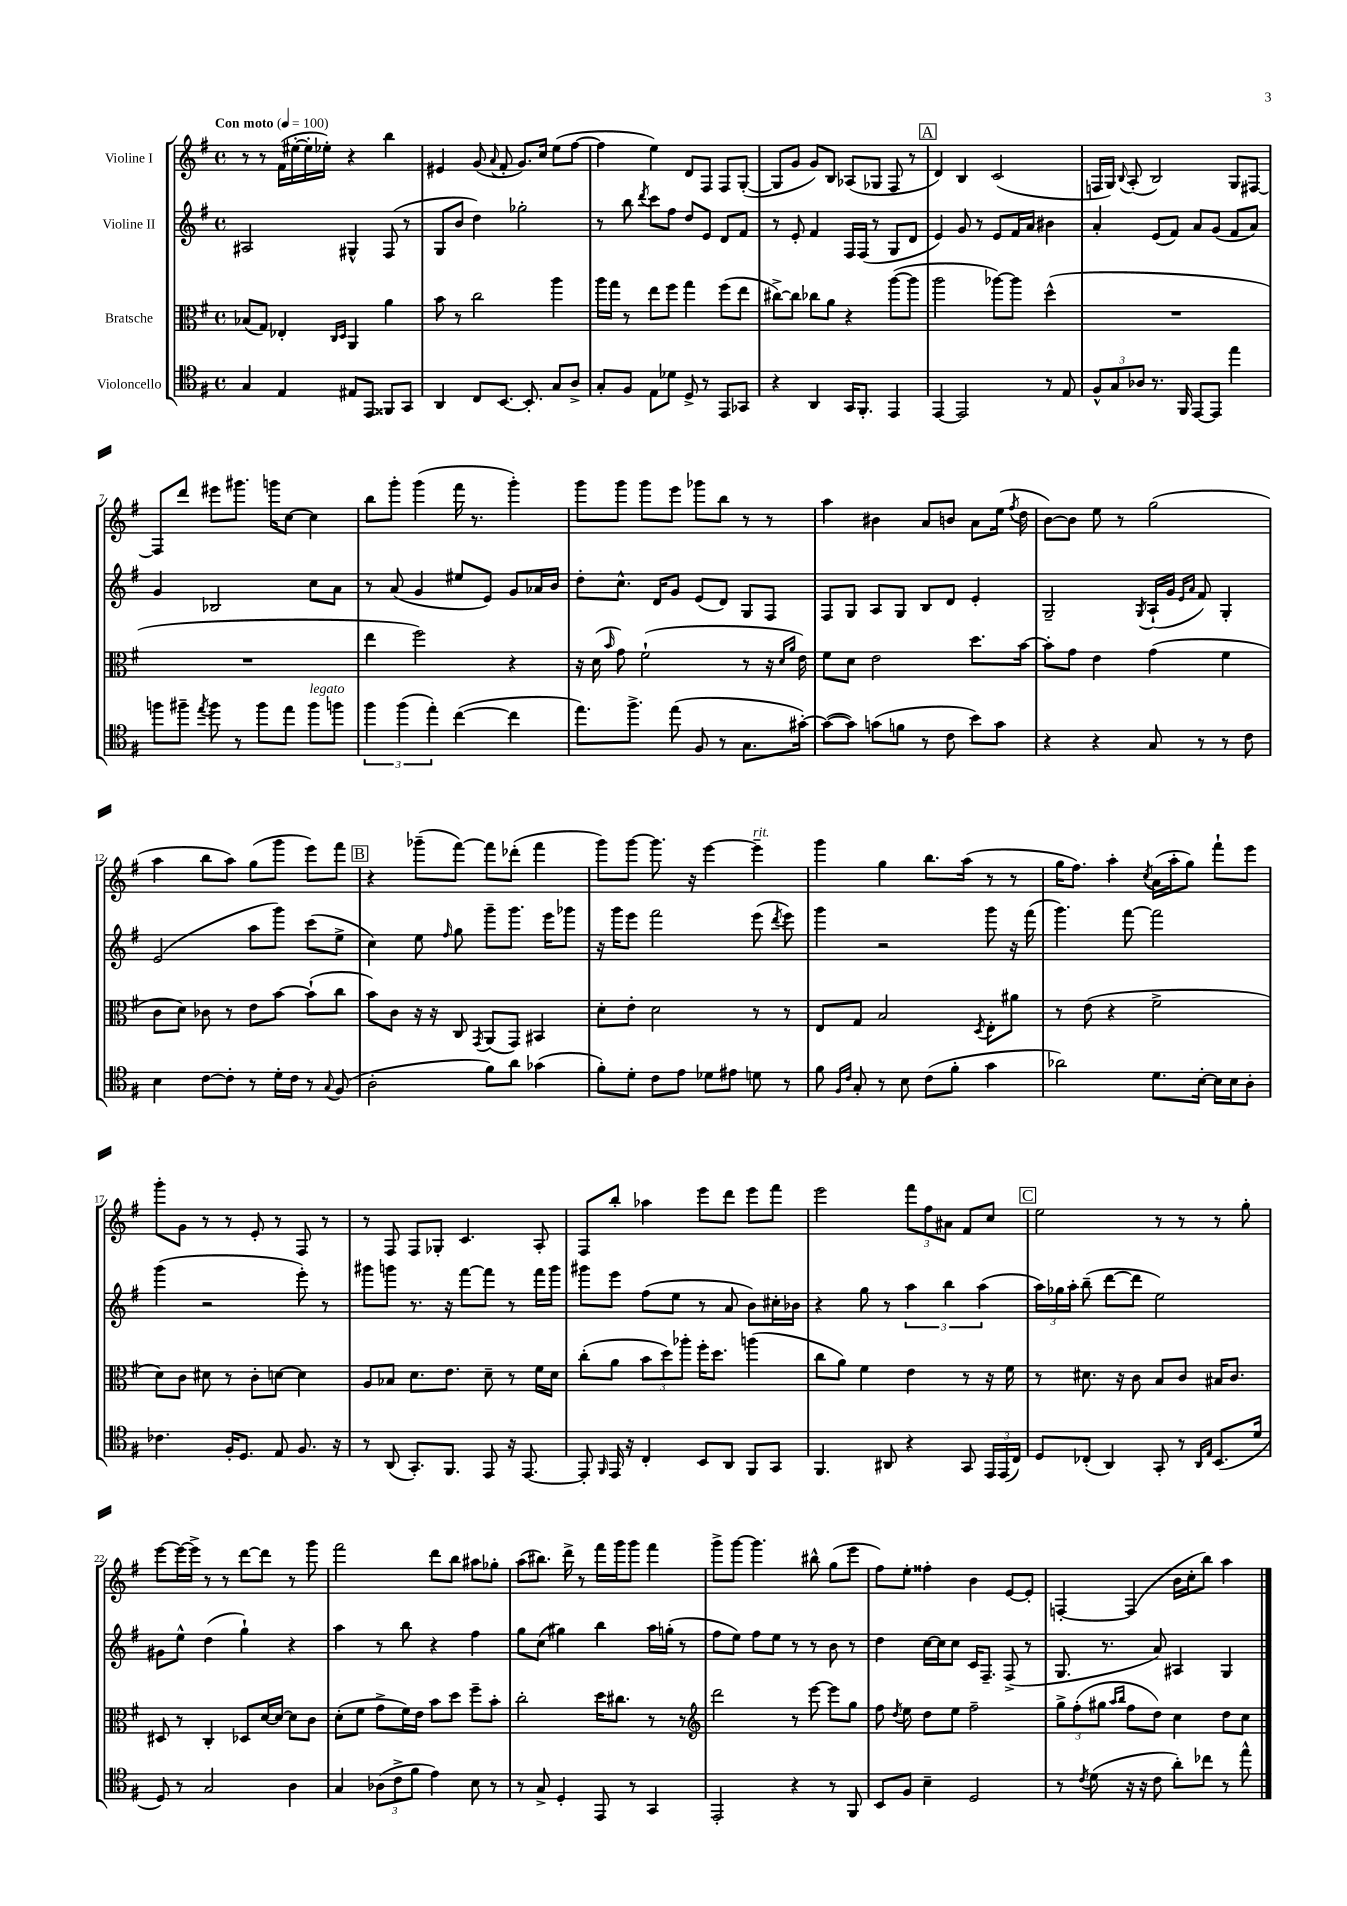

**kern	**kern	**kern	**kern
*staff4	*staff3	*staff2	*staff1
*clefC4	*clefC3	*clefG2	*clefG2
*k[f#]	*k[f#]	*k[f#]	*k[f#]
*M4/4	*M4/4	*M4/4	*M4/4
*met(c)	*met(c)	*met(c)	*met(c)
*MM100	*MM100	*MM100	*MM100
4G	(8B-	2A#	8r
.	8G)	.	8r
4E	4E-'	.	(16f#
.	.	.	[16ee#'
.	.	.	16ee#']
.	.	.	16ee-')
.	16qqC	.	.
.	16qqD	.	.
8E#	4AA	4G#^^	4r
8EE	.	.	.
8FF##	4a	(8F#	4bb
8GG	.	8r	.
=	=	=	=
4AA	8b	8G	4e#
.	8r	8b	.
8C	2cc	4dd)	(8g
.	.	.	8qqa
[8.BB	.	.	8f#'
.	.	2gg-'	8.g)
8.BB']	.	.	.
.	.	.	16cc
8G	4aa	.	(8ee
8A^	.	.	[8ff#
=	=	=	=
8G'	16aa	8r	4ff#]
.	16gg	.	.
8F#	8r	8bb	.
.	.	8qddd	.
8E	8ee	8ccc	4ee)
8d-	8ff#	8ff#	.
8D^	4gg	8dd	8d
8r	.	8e	8F#
8EE	(8ff#	8d	8F#
8GG-	8ee	8f#	([8G'
=	=	=	=
4r	[8cc#^)	8r	8G]
.	8cc#]	8e'	8g
4AA	8cc-	4f#	8g)
.	8a	.	8B
16GG	4r	16F#	(8A-
8.FF#'	.	(16F#	.
.	.	8r	8G-
4EE	([8aa	8G	8F#
.	8aa]	8d	8r
=	=	=	=
[4EE	2aa	4e)	4d)
2EE]	.	8g	4B
.	.	8r	.
.	[8aa-)	8e	(2c
.	8aa-]	16f#	.
.	.	16a	.
8r	(4dd^^	4b#	.
8E	.	.	.
=	=	=	=
12F#^^	1r	4a'	16F
.	.	.	16G)
12G	.	.	.
.	.	.	8qqB
.	.	.	(8A'
12A-	.	.	.
8.r	.	(8e	2B)
.	.	8f#)	.
16FF#	.	.	.
[8EE	.	8a	.
8EE]	.	(8g	.
4ee	.	8f#	8G
.	.	8a)	[8F#
=	=	=	=
8ff	1r	4g	8F#]
8ff#~	.	.	8ddd
8qee	.	.	.
8ff#	.	2B-	8eee#
8r	.	.	8.ggg#
8ff#	.	.	.
.	.	.	16ggg
8ee	.	.	[8cc
8ff#	.	8cc	4cc]
8ff	.	8a	.
=	=	=	=
6ff#	4ee	8r	8bb
.	.	(8a	8ggg'
(6ff#	.	.	.
.	2ff#)	4g	(4ggg
6ee')	.	.	.
([4cc	.	8ee#	16fff#
.	.	.	8.r
.	.	8e)	.
4cc]	4r	8g	4ggg')
.	.	16a-	.
.	.	16b	.
=	=	=	=
8.ee)	16r	8dd'	8ggg
.	(16d	.	.
.	16qqb	.	.
.	8g)	8.cc^^	8ggg
8.ff#^	.	.	.
.	(2f#`	.	8ggg
.	.	16d	.
(8ee	.	8g	8eee
8F#	.	(8e	8ggg-
8r	.	8d)	8bb
8.G	8r	8G	8r
.	16r	8F#	8r
.	16qqd	.	.
.	16qqa	.	.
[16g#')	16e)	.	.
=	=	=	=
(8g#_	8f#	8F#	4aa
8g#])	8d	8G	.
(8g	2e	8A	4b#
8f	.	8G	.
8r	.	8B	8a
8c	.	8d	8b
8b)	8.dd	4e'	8a
8g	.	.	(16ee
.	.	.	8qff#
.	[16b	.	16dd
=	=	=	=
4r	8b']	2G~	[8b)
.	8g	.	8b]
4r	4e	.	8ee
.	.	.	8r
.	.	8qG	.
8G	(4g	(16A`	(2gg
.	.	16g	.
.	.	16qqe	.
.	.	16qqa	.
8r	.	8f#)	.
8r	4f#	4G'	.
8c	.	.	.
=	=	=	=
4B	8c	(2e	4aa
.	8d)	.	.
[8c	8c-	.	8bb
8c']	8r	.	8aa)
8r	8e	8aa	(8gg
16d'	[8b	8ggg)	8ggg
16c	.	.	.
8r	(8b`]	(8ccc	8eee)
8qqG	.	.	.
(8F#	8cc	8ee^	8fff#
=	=	=	=
2A'	8b)	4cc)	4r
.	8c	.	.
.	16r	8ee	(8ggg-~
.	16r	.	.
.	.	16qqff#	.
.	8C	8gg	[8fff#)
.	8qGG	.	.
8f#)	(8AA	8ggg~	8fff#]
8a	8GG)	8.ggg	(8ddd-'
(4g-	4BB#	.	4fff#
.	.	16eee	.
.	.	8ggg-	.
=	=	=	=
8f#')	8d'	16r	8ggg)
.	.	16ggg	.
8d'	8e'	8eee	[8ggg
8c	2d	2fff#	8.ggg]
8e	.	.	.
.	.	.	16r
8d-	.	.	[4eee
8e#	.	.	.
8d	8r	(8eee	4eee~]
.	.	8qddd	.
8r	8r	8eee)	.
=	=	=	=
8f#	8E	4ggg	4ggg
16qqF#	.	.	.
16qqc	.	.	.
8G'	8G	.	.
8r	2B	2r	4gg
8B	.	.	.
(8c	.	.	8.bb
8f#'	.	.	.
.	.	.	(16aa
.	8qD	.	.
4g	8E'	8ggg	8r
.	8a#	16r	8r
.	.	(16fff#	.
=	=	=	=
2a-)	8r	4.ggg)	16gg
.	.	.	8.ff#)
.	(8e	.	.
.	4r	.	4aa'
.	.	[8fff#	.
.	.	.	8qcc
8.d	2f#^	2fff#]	(16a
.	.	.	16aa'
.	.	.	8gg)
[16B'	.	.	.
16B]	.	.	8fff#`
16B	.	.	.
8A'	.	.	8eee
=	=	=	=
4.c-	8d)	(4ggg	8ggg'
.	8c	.	8g
.	8d#	2r	8r
16F#'	8r	.	8r
8.D	.	.	.
.	8c'	.	8e'
8E	[8d	.	8r
8.F#	4d]	8eee')	8F#
.	.	8r	8r
16r	.	.	.
=	=	=	=
8r	8A	8ggg#	8r
(8AA	8B-	8ggg	8F#
8.GG')	8.d	8.r	8F#
.	.	.	8G-'
8.FF#	8.e	16r	.
.	.	[8fff#	4.c
8EE	8d~	8fff#]	.
16r	8r	8r	.
[8.EE	.	.	.
.	16f#	16fff#	8A'
.	16d	16ggg	.
=	=	=	=
8EE']	(8cc'	8ggg#	8F#
16qqFF#	.	.	.
16EE	8a	8eee	8bb'
16r	.	.	.
4C'	12b	(8ff#	4aa-
.	12dd)	.	.
.	.	8ee	.
.	12aa-'	.	.
8BB	16ff#'	8r	8eee
.	8.dd	.	.
8AA	.	8a	8ddd
8FF#	(4aa	8b)	8eee
8GG	.	16cc#'	8fff#
.	.	16b-	.
=	=	=	=
4.FF#	8cc	4r	2eee
.	8a)	.	.
.	4f#	8gg	.
8AA#	.	8r	.
4r	4e	6aa	12fff#
.	.	.	12ff#
.	.	6bb	12a#
8GG	8r	.	8f#
.	.	(6aa	.
24EE	16r	.	8cc
(24EE	.	.	.
.	16f#	.	.
24C)	.	.	.
=	=	=	=
8D	8r	24aa)	2ee
.	.	24gg-	.
.	.	24aa'	.
(8C-'	8.d#	(8bb~	.
4AA)	.	[8ddd	.
.	16r	.	.
.	8c	8ddd]	.
8GG'	8B	2ee)	8r
8r	8c	.	8r
16qqAA	.	.	.
16qqE	.	.	.
(8.BB	16B#	.	8r
.	8.c	.	.
.	.	.	8gg'
16d	.	.	.
=	=	=	=
8D)	8D#	8g#	[8eee
8r	8r	8ee^^	16eee_
.	.	.	16eee^]
2G	4C'	(4dd	8r
.	.	.	8r
.	8D-	4gg`)	[8ddd
.	[16d	.	8ddd]
.	16d_	.	.
4A	8d]	4r	8r
.	8c	.	8ggg
=	=	=	=
4G	(8d'	4aa	2fff#
.	8f#	.	.
(12A-	8g^	8r	.
12c^	.	.	.
.	16f#)	8bb	.
12f#	.	.	.
.	16e	.	.
4e)	8b	4r	8ddd
.	8dd	.	8bb
8B	8ff#~	4ff#	8aa#
8r	8b'	.	8gg-'
=	=	=	=
8r	2cc'	8gg	(8aa
8G^	.	(8cc	8.bb#)
4D'	.	4gg#)	.
.	.	.	16ddd^
.	.	.	8r
8EE	16dd	4bb	16fff#
.	8.cc#	.	16ggg
8r	.	.	8ggg
4GG	8r	16aa	4fff#
.	.	(16gg'	.
.	8r	8r	.
=	=	=	=
*	*clefG2	*	*
2EE'	2ddd	8ff#	8ggg^
.	.	8ee)	[8ggg
.	.	8ff#	4.ggg]
.	.	8ee	.
4r	8r	8r	.
.	[8eee	8r	8bb#^^
8r	8eee]	8b	(8gg
8FF#	8gg	8r	8eee
=	=	=	=
8BB	8ff#	4dd	8ff#)
.	8qdd	.	.
8F#	8ee	.	8ee'
4B~	8dd	[16cc	4ff##'
.	.	16cc]	.
.	8ee	8cc	.
2D	2ff#~	16c	4b
.	.	8.F#~	.
.	.	(8F#^	[8e
.	.	8r	8e']
=	=	=	=
8r	12gg^	8.G	[4F'
.	(12ff#'	.	.
8qc	.	.	.
(8d	.	.	.
.	12gg#	.	.
.	.	8.r	.
.	16qqaa	.	.
.	16qqbb	.	.
16r	8ff#	.	(4F]
16r	.	.	.
8c	8dd)	8a)	.
8a')	4cc	4A#	16b
.	.	.	16cc'
8cc-	.	.	8bb)
8r	8dd	4G	4aa
8ee^^	8cc	.	.
==	==	==	==
*-	*-	*-	*-
